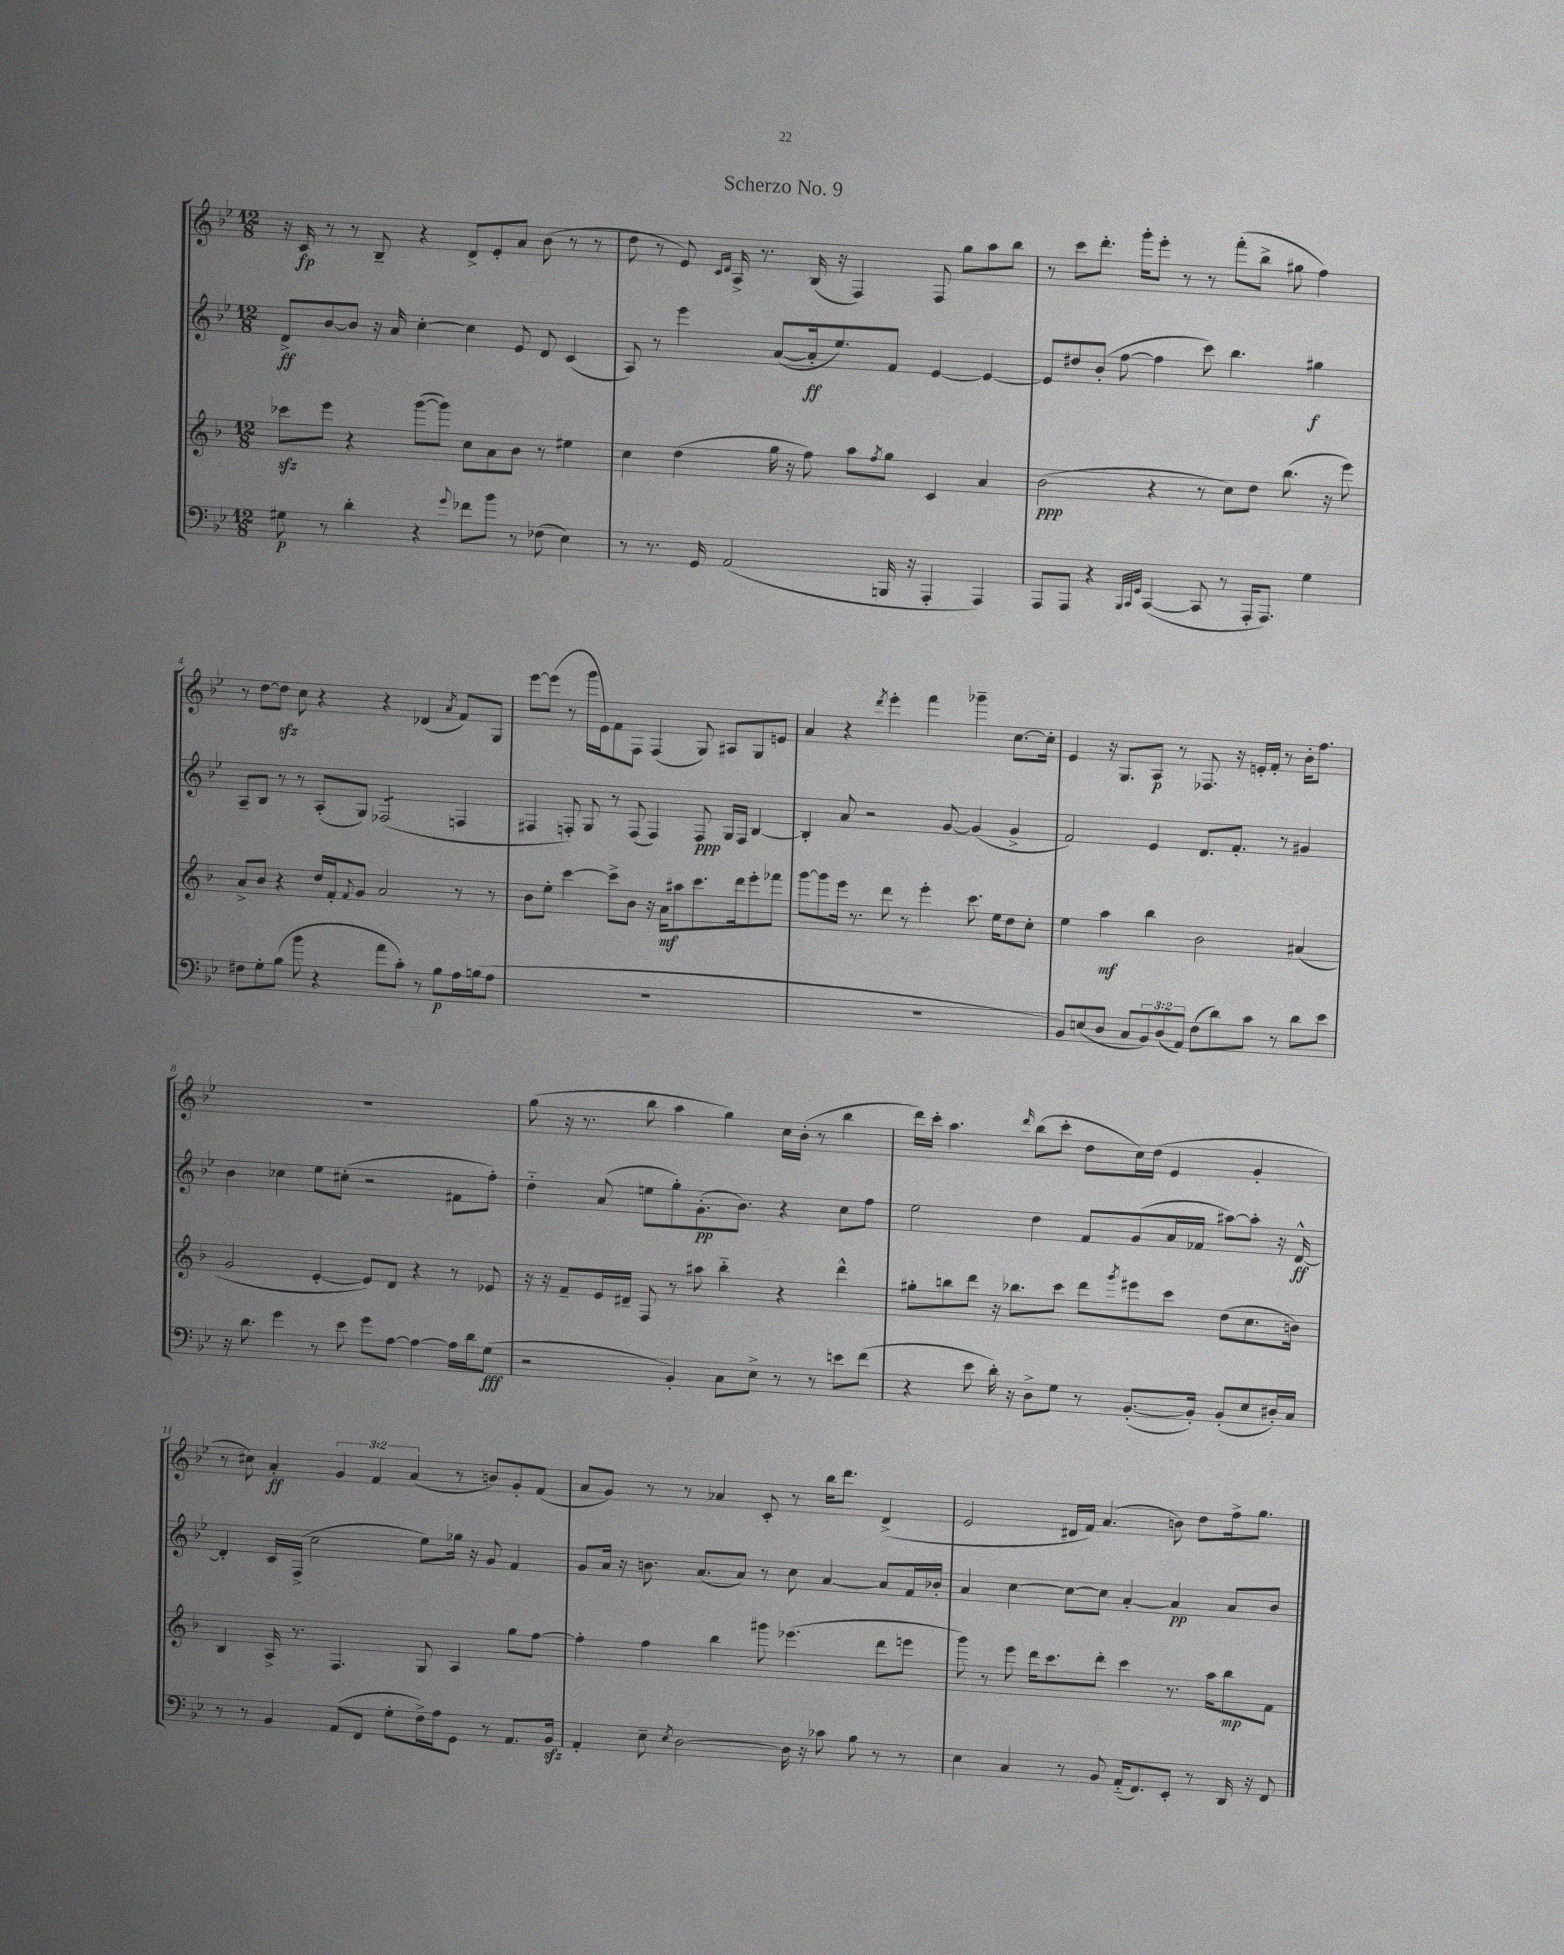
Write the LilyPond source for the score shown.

\header { title = "Scherzo No. 9" }
<<
\new StaffGroup <<
\new Staff = "s0" {
    \clef treble \key bes \major \numericTimeSignature \time 12/8 \override Staff.TupletNumber.text = #tuplet-number::calc-fraction-text
    r16 c'16\fp r8 r8 bes8-- r4 d'8-> ees'8-. a'8 bes'8( r8 r8 |
    d''8 r8 ees'8) \grace { c'16 d'16 } a16-> r8. bes16( r16 f4) f8 g''8 a''8 bes''8 |
    r8 c'''8 d'''8.-. g'''16-. ees'''8-. r8 r8 f'''8-.( bes''8-> gis''8 f''4) |
    r8 d''8~ d''8\sfz c''8 r4 r4 des'4( \acciaccatura { a'8 } f'8) g8 |
    ees'''8~ ees'''8( r8 g'''16 ees'16) f'8 f8 f4( g8) ais8 g8 e'8 |
    a'4 r4 \acciaccatura { d'''8 } ees'''4-. f'''4 ges'''4-- c''8.~ c''16-. |
    ees'4 r16 g8. a8\p r8 fes8. r16 e'16-. f'16-. r8 bes'16-. f''8. |
    R1. |
    g''8( r16 r8. bes''8 a''4 g''4) c''16 bes'16-.( r8 bes''4 |
    d'''16) c'''16-. a''4. \grace { d'''16 } bes''8( c'''8-. d''8 c''16) d''16( ees'4 g'4-. |
    r8 cis''8) a'4-.\ff \tuplet 3/2 { g'4 f'4 a'4( } r8 b'8) g'8-. f'8( |
    a'8 g'8) r8 r8 aes'4 c'8-. r8 bes''16 d'''8. d'4->( |
    ees'2 dis'16 f'16) a'4.( b'8) d''8 f''16-> g''8. \bar "|." |
}
\new Staff = "s1" {
    \clef treble \key bes \major \numericTimeSignature \time 12/8
    d'8->\ff bes'8~ bes'8 r16 a'16 c''4~-. c''4 ees'8 d'8 c'4( |
    a8) r8 ees'''4 a'8~( a'16-.\ff ees''8.) f'8 ees'4~ ees'4~ |
    ees'8 dis''8 bes'8-.( f''8~ f''4 c'''8) bes''4. gis''4\f |
    a8-- bes8 r8 r8 a8-.( g8) fes2:8( f4 |
    fis4 f8-.) g8 r8 f8( f4) f8\ppp g16 f16 bes4~ |
    bes4-. a'8 r2 g'8~ g'4( g'4-> |
    f'2) ees'4 d'8. f'8.-. r8 gis'4 |
    bes'4 ces''4 ees''8 cis''8-.( r2 fis'8 f''8-.) |
    d''4-_ a'8( e''8 g''8-.) g'8.-.\pp( bes'8.) r4 c''8 f''8 |
    ees''2 d''4 f'8 g'8( a'16 fes'16 ais''8~) ais''8-. r16 d'16~-^\ff |
    d'4-. c'16 f16->( c''2 ees''8) ges''16 r16 g'8 f'4 |
    g'8 a'16 r16 b'8. a'8.( a'8) r8 c''8 a'4~ a'8 f'16 bes'16-. |
    a'4 c''4~ c''8~ c''8 a'4~-. a'4\pp a'8 bes'8 \bar "|." |
}
\new Staff = "s2" {
    \clef treble \key f \major \numericTimeSignature \time 12/8
    ces'''8\sfz e'''8 r4 g'''8~( g'''8) c''8 a'8 bes'8 r8 eis''4 |
    c''4 d''4( g''16 r16 f''8) a''8 \acciaccatura { f''8 } g''8 c'4 a'4 |
    bes'2\ppp( r4 r8 c''8) d''8 bes''8.( r16 e'''8) |
    a'8-> bes'8 r4 d''16 f'16-. \appoggiatura { f'8 } g'8 a'2 r8 r8 |
    bes'8 e''8-. c'''4~ c'''8-> bes'8 r16 a'16\mf ais''8 c'''8. d'''16 e'''8-. fes'''8 |
    g'''8~ g'''8 e'''16 r8. d'''8 r8 e'''4-. c'''8. e''16 d''8 c''8-. |
    e''4 a''4\mf bes''4 bes'2 ais'4( |
    g'2 e'4~-. e'8) d'8 r4 r8 ees'8 |
    r16 r16 f'8-- e'16 dis'16-- f8 r8 ais''8 bes''4-_ r4 d'''4-^ |
    gis''8-. b''8 d'''8 r16 bes''8. c'''8 d'''8 \acciaccatura { g'''8 } eis'''8 c'''8 d''8( c''8. b'16) |
    bes4 a16-> r8. f4. g8 a4 g''8 f''8~ |
    f''4-. f''4 bes''4 gis'''8 ees'''4.( d'''8 e'''8 |
    g'''8) r8 e'''8 d'''16 c'''8. d'''8-. c'''4 r8. a''16 bes''8\mp f'8 \bar "|." |
}
\new Staff = "s3" {
    \clef bass \key bes \major \numericTimeSignature \time 12/8 \override Staff.TupletNumber.text = #tuplet-number::calc-fraction-text
    gis8\p r8 d'4-. r4 \appoggiatura { g'8 } fes'8 bes'8 r8 fes8( ees4) |
    r8 r8. g,16 a,2( b,,16 r16 a,,4-. a,,4) |
    a,,8 a,,8 r4 \grace { bes,,32 c,32 g,32 } c,4~( c,8 r8 a,,16-. a,,8.) g4 |
    fis8 g8-. bes8( bes'8 r4 a'8 c'8-.) r8 bes8\p a16 b16( a8 |
    R1. |
    R1. |
    bes,8) e8( d8 c8 \tuplet 3/2 { bes,8) d8( a,8) } f8( d'8) c'8 r8 d'8 ees'8 |
    r16 d'8. g'4 r8 ees'8 g'8 a8~ a4~ a16 d'16 g8\fff( |
    r2 bes,4-.) c8 ees8-> r8 r8 e'8 f'8( |
    r4 ees'8 d'16-.) r16 d8-> g8 r8 bes,8.~-.( bes,16-.) bes,8-.( ees8 dis16-.) c16 |
    r8 r8 bes,4 a,8( f,8 g8-. f16->) a16 g,8 r8 a,8. bes,16\sfz |
    a,4-. ees8-- \acciaccatura { ees8 } d2~ d16 r16 ces'8 bes8 r8 r8 |
    ees4 c4 r8 bes,8 a,16-_( f,8.) ees,8-. r8 d,16 r16 f,8 \bar "|." |
}
>>
>>
